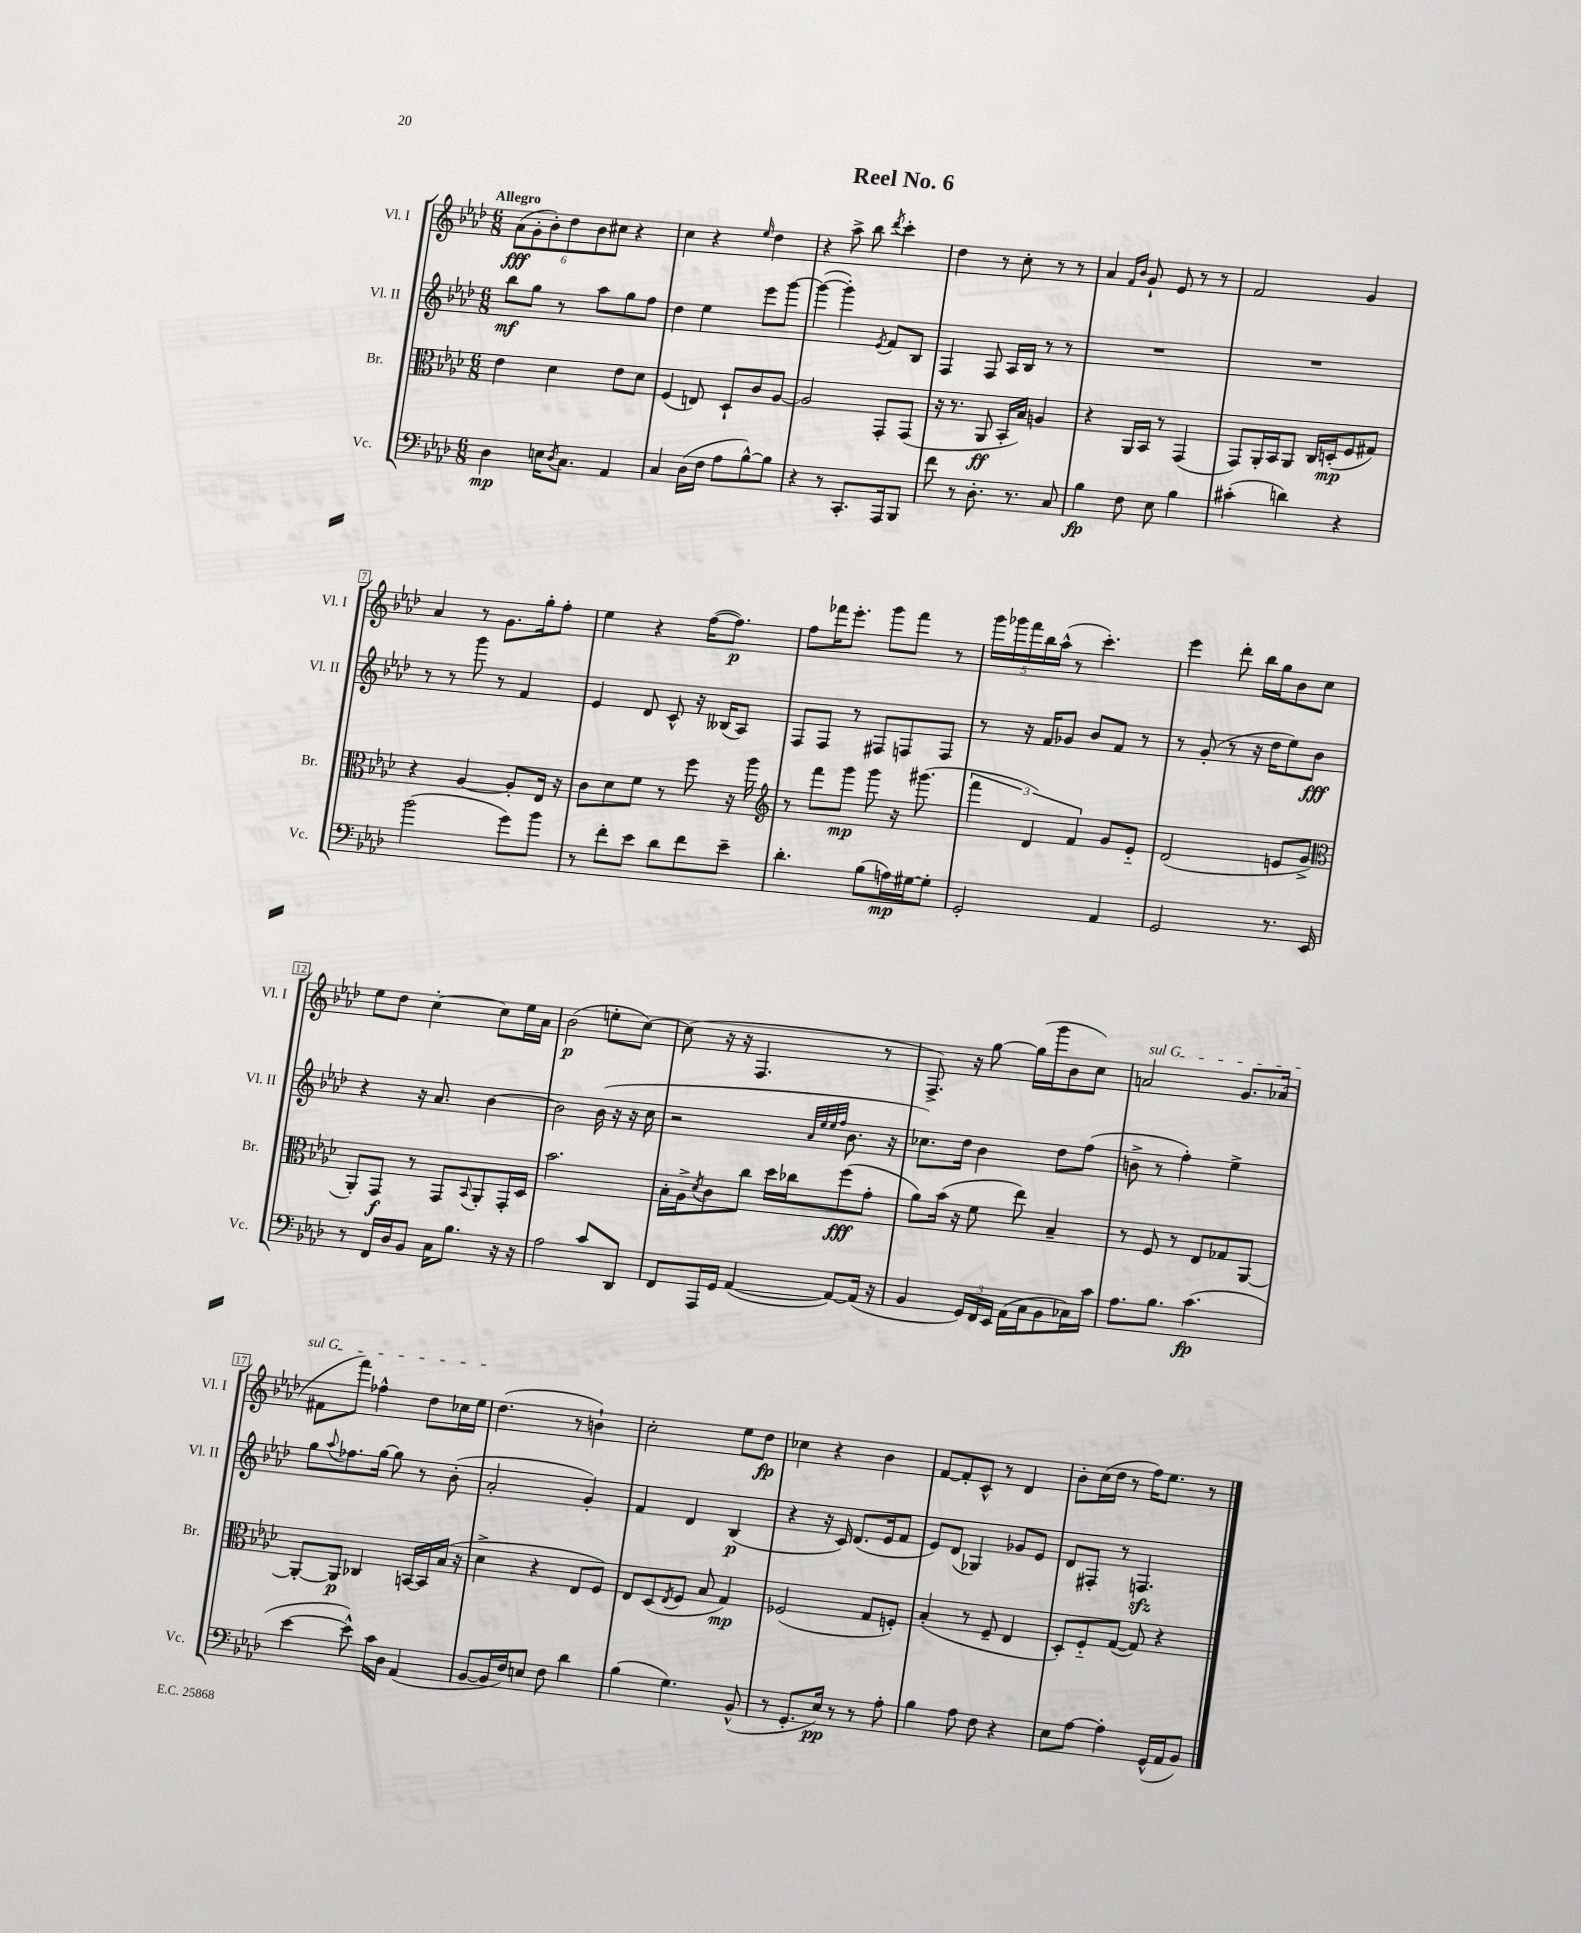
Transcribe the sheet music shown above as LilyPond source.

\header { title = "Reel No. 6" }
<<
\new StaffGroup <<
\new Staff = "s0" \with { instrumentName = "Vl. I" shortInstrumentName = "Vl. I" } {
    \clef treble \key aes \major \numericTimeSignature \time 6/8 \tempo "Allegro"
    \tuplet 6/4 { aes'8\fff( g'8-. bes'8-.) des''8 bes'8 cis''8 } r4 |
    c''4 r4 \grace { ees''16 } des''4 |
    r4 aes''8-> bes''8 \acciaccatura { des'''8 } c'''4-. |
    des''4 r8 c''8-. r8 r8 |
    aes'4 \grace { f'16 bes'16 } g'8-! ees'8 r8 r8 |
    f'2 g'4 |
    aes'4 r8 g'8. g''16-. f''8-. |
    ees''4 r4 f''16~( f''8.\p) |
    f''8 fes'''16 ees'''8.-. g'''8 fes'''8 r8 |
    \tuplet 5/4 { g'''16 ges'''16 f'''16 bes''16 aes''16-^( } r8 c'''4.-.) |
    ees'''4 des'''8-. bes''16 g''16 bes'8 c''8 |
    ees''8 des''8 c''4~-. c''8 ees''16 aes'16 |
    bes'2\p( e''8-. c''8~) |
    c''8( r16 r16 f4. r8 |
    f8.->) r16 g''8~ g''16( g'''16 bes'8 c''8) |
    \once \override TextSpanner.bound-details.left.text = \markup { \italic "sul G" } a'2\startTextSpan g'8. aes'16( |
    fis'8 f'''8) fes''4-^ des''8 ces''16 ees''16\stopTextSpan |
    des''4.( r8 b'4-!) |
    c''2-. ees''8 des''8\fp |
    ces''4 r4 bes'4 |
    f'8~ f'8-. c'8-^ r8 des'4 |
    bes'8-. c''16( des''16 r8 f''16) ees''8. r8 \bar "|." |
}
\new Staff = "s1" \with { instrumentName = "Vl. II" shortInstrumentName = "Vl. II" } {
    \clef treble \key aes \major \numericTimeSignature \time 6/8
    bes''8\mf g''8 r8 aes''8 g''8 f''8 |
    des''4 ees''4 ees'''8 g'''8~ |
    g'''4~( g'''4-.) \acciaccatura { ees'8 } f'8 bes8 |
    f4 f8 aes16 bes16 r8 r8 |
    R2. |
    R2. |
    r8 r8 g'''8 r8 f'4 |
    ees'4 des'8 c'8-^ r16 beses16( aes8) |
    f8 f8 r8 fis8 f8 f8 |
    r8 r16 f'16 ges'8 bes'8 f'8 r8 |
    r8 g'8-.( r8 r16 des''16 ees''8) bes'8\fff |
    r4 r16 aes'8. bes'4~ |
    bes'2 bes'16( r16 r16 c''16 |
    r2 \grace { aes'32 ees''32 ees''32 f''32 } bes'8. r16 |
    ces''8.) des''16 bes'4 des''8 f''8( |
    b'8-> r8 f''4-.) ees''4-> |
    g''8 \appoggiatura { aes''8 } fes''8. g''16~ g''8 r8 bes'8-.( |
    aes'2-. g'4-.) |
    f'4 des'4 bes4\p( |
    r4 r16 c'16) des'8.( ees'16 f'8 |
    ees'8) des'8( ges4) ges'8 ees'8 |
    des'8 fis8-. r8 f4.\sfz \bar "|." |
}
\new Staff = "s2" \with { instrumentName = "Br." shortInstrumentName = "Br." } {
    \clef alto \key aes \major \numericTimeSignature \time 6/8
    ees'4 des'4 ees'8 des'8 |
    f4( e8) des8-! c'8 aes8~ |
    aes2 g,8-. g,8( |
    r16 r8. aes,8\ff bes,16-. bes16) a4 |
    r4 aes,16 bes,16 r8 g,4( |
    g,8) aes,16-. bes,16 aes,8 c16 d16-.\mp( f8 gis8) |
    r4 aes4~ aes8-. ees16 r16 |
    c'8 des'8 f'8 r8 f''8 r16 aes''16 |
    \clef treble r8 f'''8 g'''8\mp g'''8 r16 gis'''8.( |
    \tuplet 3/2 { f'''4 des'4) f'4 } g'8 ees'8-_ |
    des'2( e'8 g'8-> |
    \clef alto aes,8-.) g,8\f r8 g,8 \appoggiatura { bes,8 } aes,8-. g,16-. des16 |
    bes'2. |
    bes16-. aes16-> \acciaccatura { des'8 } c'8 c''8 des''16 ces''16 f''8\fff( g'8-. |
    aes'8) bes'16( r16 f'8 ees''8) bes4-- |
    r8 f8 r8 ees8 ges8 aes,8~ |
    aes,8~-. aes,8\p ces4 b,16~ b,16 bes16( r16 |
    des'4-> r4 ees8 f8) |
    ees8 des8( \acciaccatura { ees8 } f8 bes8 g4\mp) |
    fes2( g8 f8-.) |
    bes4-.( r8 f8-- ees4 |
    des8-.) f8-_ g8~( g8) r4 \bar "|." |
}
\new Staff = "s3" \with { instrumentName = "Vc." shortInstrumentName = "Vc." } {
    \clef bass \key aes \major \numericTimeSignature \time 6/8
    des4\mp e16 \acciaccatura { des8 } c8. aes,4 |
    c4 des16( f16 aes8 bes8~-^) bes8 |
    r4 r8 c,8.-. aes,,16 bes,,8 |
    f'8 r8 des8.-. r8. c8 |
    bes4\fp f8 ees8 bes4 |
    cis'4-.( d'4) r4 |
    bes'2( g'8) bes'8 |
    r8 f'8-. ees'8 des'8 f'8 ees'8-- |
    des'4.-. bes8( a16\mp) gis16~ gis8-. |
    g,2-. aes,4 |
    g,2 r8. ees,16 |
    r8 f,16 des16 bes,8 c16 bes8. r16 r16 |
    aes2 c'8 des,8 |
    f,8 aes,,16 g,16 aes,4~( aes,8~) aes,16( r16 |
    bes,4 \tuplet 3/2 { g,16) f,16 ees,16 } aes,16( c16 bes,8 ces16) c'16 |
    aes8. bes8. c'4.\fp( |
    ees'4~ ees'8-^) c'16 des16 aes,4( |
    bes,8~ bes,16 f16) e8 f8 des'4 |
    bes4( g4.) bes,8-^( |
    r8 g,8.-. ees16\pp) r8 r8 aes8-. |
    bes4 aes8 f8 r4 |
    ees8 aes8~ aes4-. g,16-^( aes,16 bes,8) \bar "|." |
}
>>
>>
\layout { \context { \Score \override BarNumber.stencil = #(make-stencil-boxer 0.1 0.3 ly:text-interface::print) } }
